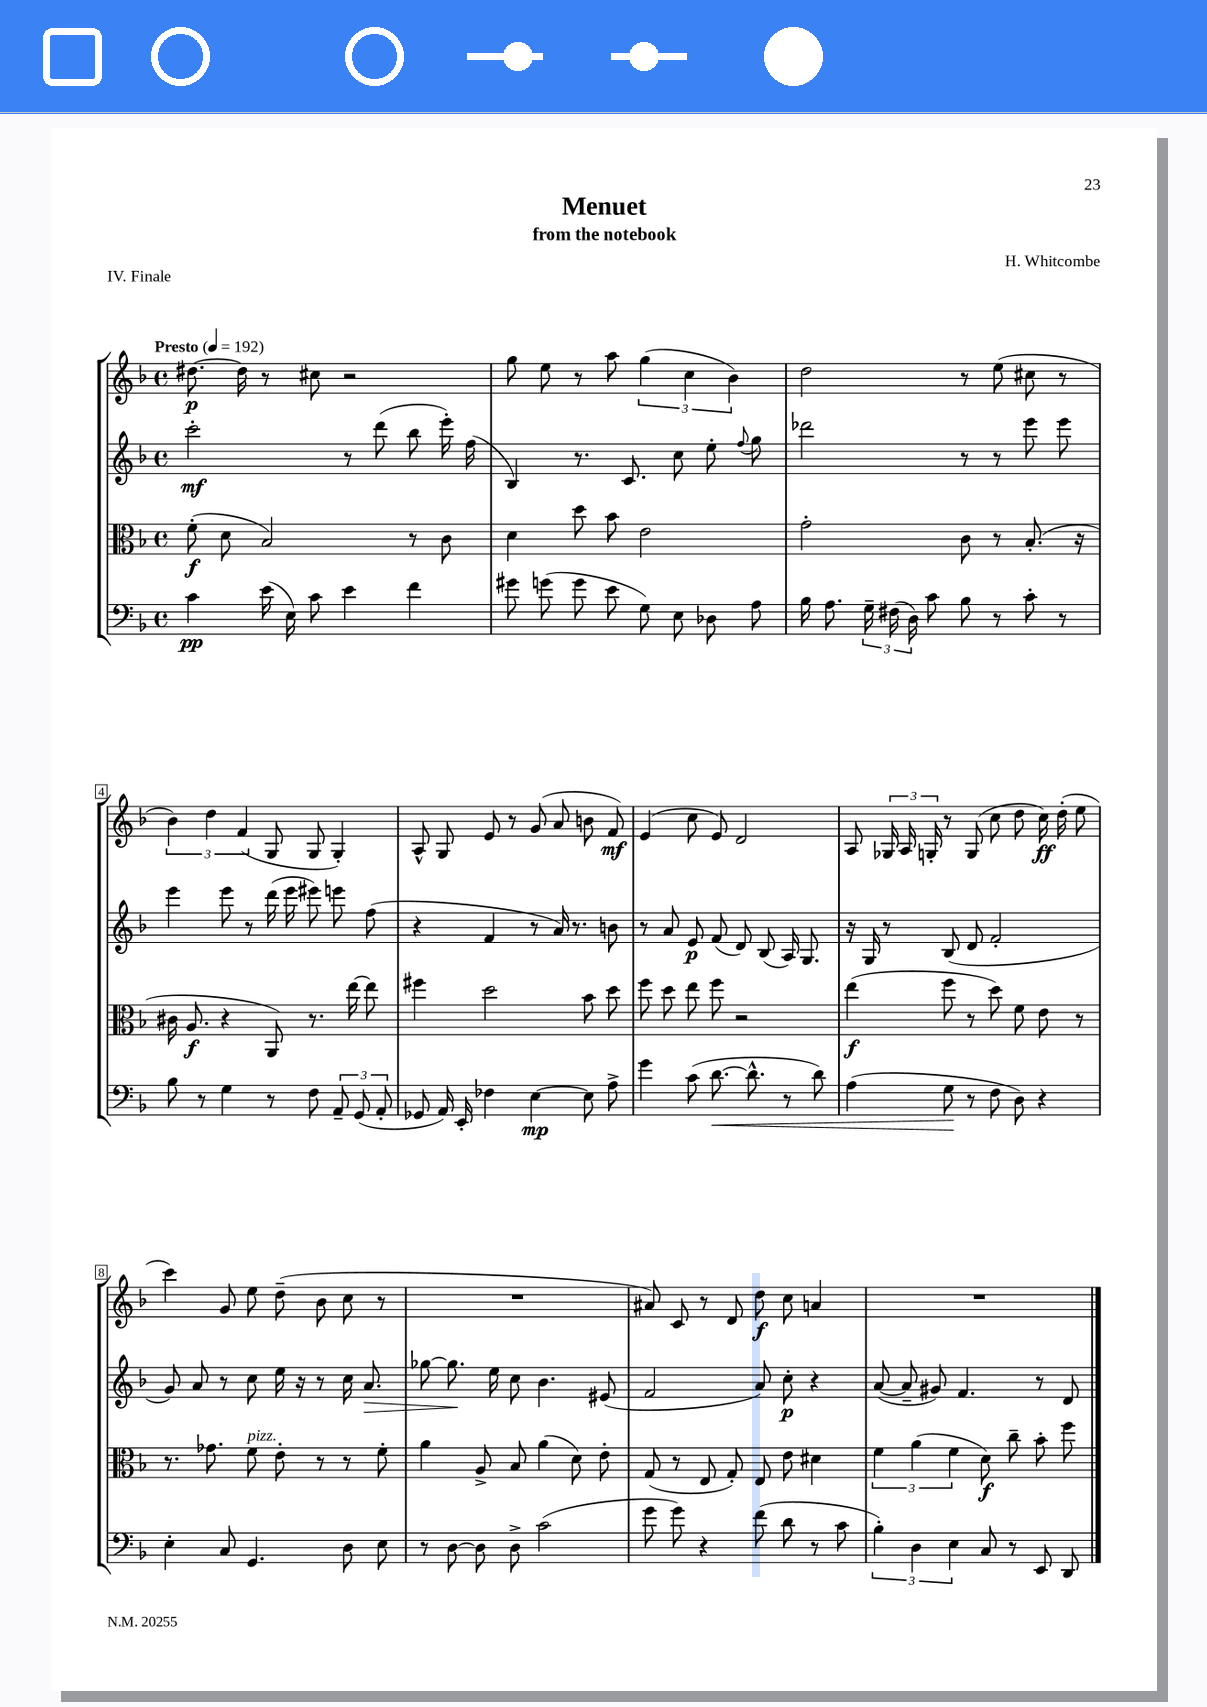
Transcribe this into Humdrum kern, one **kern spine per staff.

**kern	**kern	**kern	**kern
*staff4	*staff3	*staff2	*staff1
*clefF4	*clefC3	*clefG2	*clefG2
*k[b-]	*k[b-]	*k[b-]	*k[b-]
*M4/4	*M4/4	*M4/4	*M4/4
*met(c)	*met(c)	*met(c)	*met(c)
*MM192	*MM192	*MM192	*MM192
4c\	(8f'\	2ccc'\	[8.dd#\
.	8d\	.	.
.	.	.	16dd#\]
(16e\	2B-/)	.	8r
16E\)	.	.	.
8c\	.	.	8cc#\
4e\	.	8r	2r
.	.	(8ddd\	.
4f\	8r	8bb-\	.
.	8c\	16eee'\)	.
.	.	(16ff\	.
=	=	=	=
8g#\	4d\	4B-/)	8gg\
(8g\	.	.	8ee\
8g\	8dd\	8.r	8r
8e\	8b-\	.	8aa\
.	.	8.c/	.
8G\)	2e\	.	(6gg\
8E\	.	8cc\	.
.	.	.	6cc\
8D-\	.	8ee'\	.
.	.	.	6b-\)
.	.	8qqff/	.
8A\	.	8gg\	.
=	=	=	=
16B-\	2g'\	2ddd-\	2dd\
8.A\	.	.	.
24G~\	.	.	.
(24F#\	.	.	.
24D\)	.	.	.
8c\	.	.	.
8B-\	8c\	8r	8r
8r	8r	8r	(8ee\
8c'\	(8.B-'/	8eee\	8cc#\
8r	.	8eee\	8r
.	16r	.	.
=	=	=	=
8B-\	16c#\	4eee\	6b-\)
.	8.A/	.	.
8r	.	.	.
.	.	.	6dd\
4G\	4r	8eee\	.
.	.	.	(6f/
.	.	8r	.
8r	8AA/)	(16ddd\	8G/
.	.	16eee\	.
8F\	8.r	8eee#\)	8G/
12AA~/	.	8eee\	4G'/)
.	[16ee\	.	.
(12GG/	.	.	.
.	8ee\]	(8ff\	.
12AA'/	.	.	.
=	=	=	=
8GG-/	4ff#\	4r	8A^^/
16AA/)	.	.	8G/
16EE'/	.	.	.
4F-\	2dd\	4f/	8e/
.	.	.	8r
[4E\	.	8r	(8g/
.	.	16a/)	8a/
.	.	8.r	.
8E\]	8b-\	.	8b\
8A^\	8dd\	8b\	8f/)
=	=	=	=
4g\	8ff\	8r	(4e/
.	8dd\	8a/	.
(8c\	8ee\	8e/	8cc\
[8.d\	8ff\	(8f/	8e/)
.	2r	8d/)	2d/
8.d^^\]	.	.	.
.	.	(8B-/	.
8r	.	16A/)	.
.	.	8.G/	.
8d\)	.	.	.
=	=	=	=
(4A\	(4ee\	16r	8A/
.	.	16G/	.
.	.	8r	24G-/
.	.	.	24A/
.	.	.	24G'/
8G\	8ff\	(8B-/	8r
8r	8r	8d/	(8G/
8F\	8dd\)	2f'/	8cc\
8D\)	8f\	.	8dd\
4r	8e\	.	16cc\)
.	.	.	(16dd'\
.	8r	.	8ee\
=	=	=	=
4E'\	8.r	8g/)	4ccc\)
.	.	8a/	.
.	8.g-\	.	.
8C/	.	8r	8g/
4.GG/	8f\	8cc\	8ee\
.	8e'\	16ee\	(8dd~\
.	.	16r	.
.	8r	8r	8b-\
8D\	8r	16cc\	8cc\
.	.	8.a/	.
8E\	8f'\	.	8r
=	=	=	=
8r	4a\	[8gg-\	1r
[8D\	.	8.gg-\]	.
8D\]	8A^/	.	.
.	.	16ee\	.
8D^\	8B-/	8cc\	.
(2c\	(4a\	4.b-\	.
.	8d\)	.	.
.	8e'\	(8e#/	.
=	=	=	=
8g\	(8G/	2f/	8a#/)
8g\)	8r	.	8c/
4r	8E/	.	8r
.	8G'/)	.	8d/
(8f\	8E/	8a/)	8dd\
8d\	8e\	8cc'\	8cc\
8r	4d#\	4r	4a/
8c\	.	.	.
=	=	=	=
6B-'\)	6f\	([8a/	1r
.	.	8a~/]	.
6D\	(6a\	.	.
.	.	8g#/)	.
6E\	6f\	.	.
.	.	4.f/	.
8C/	8d\)	.	.
8r	8cc~\	.	.
8EE/	8b-'\	8r	.
8DD/	8ff\	8d/	.
==	==	==	==
*-	*-	*-	*-
